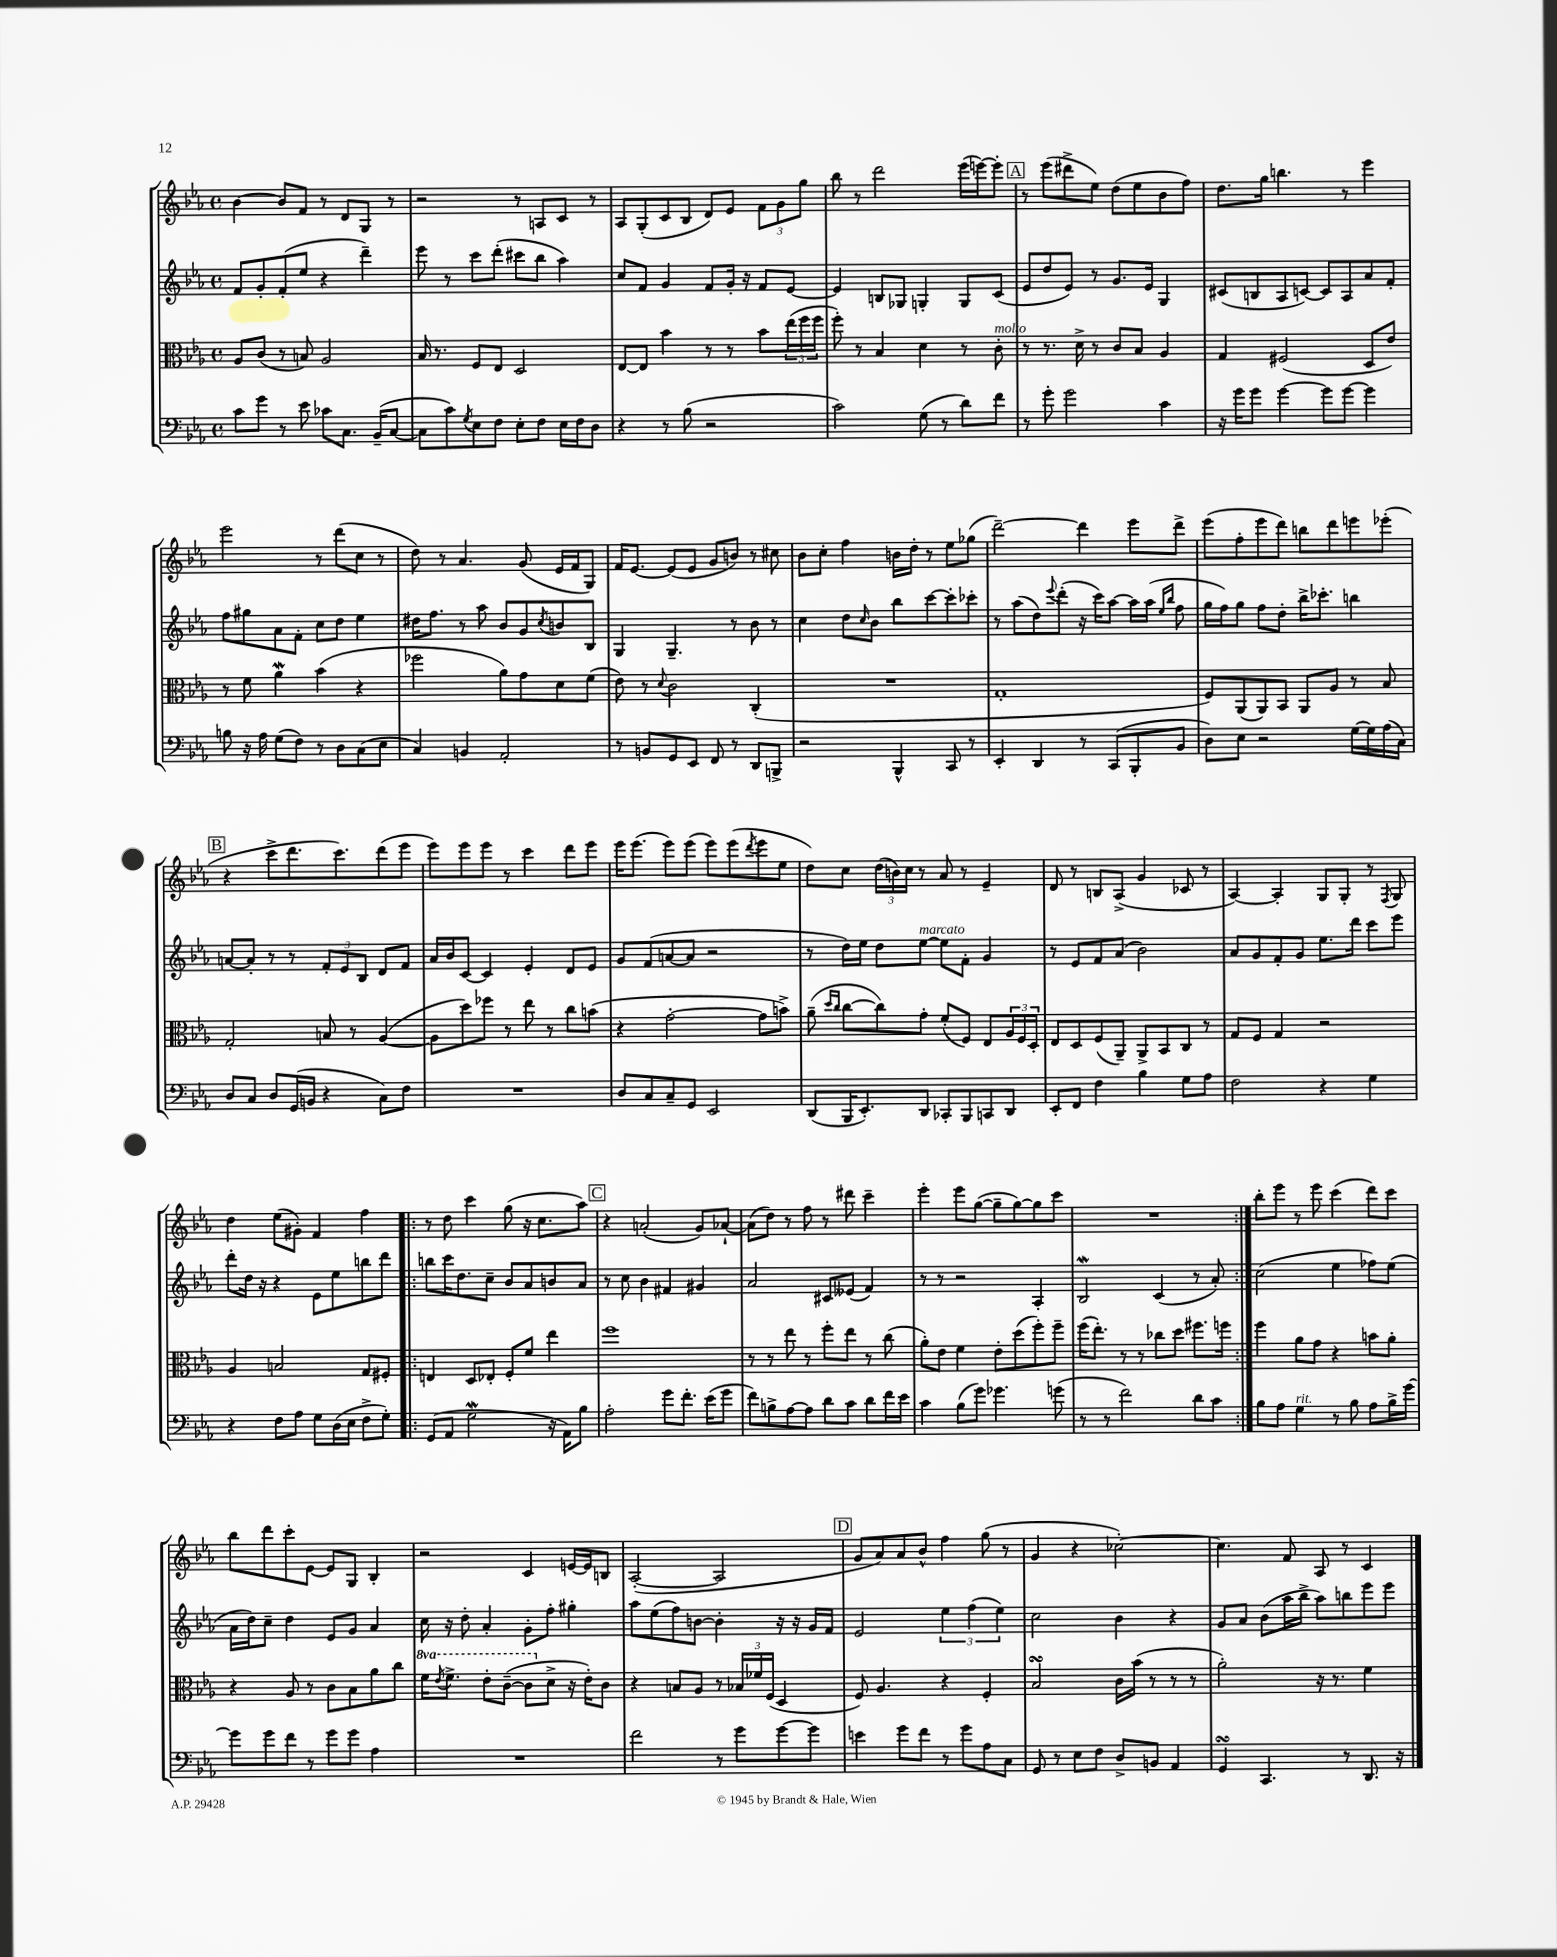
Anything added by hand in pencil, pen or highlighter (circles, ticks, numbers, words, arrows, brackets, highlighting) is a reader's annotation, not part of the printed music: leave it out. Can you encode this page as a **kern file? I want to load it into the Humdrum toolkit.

**kern	**kern	**kern	**kern
*part4	*part3	*part2	*part1
*staff4	*staff3	*staff2	*staff1
*clefF4	*clefC3	*clefG2	*clefG2
*k[b-e-a-]	*k[b-e-a-]	*k[b-e-a-]	*k[b-e-a-]
*M4/4	*M4/4	*M4/4	*M4/4
*met(c)	*met(c)	*met(c)	*met(c)
=1	=1	=1	=1
8c\L	8A-/L	8f/L	[4b-\
8g\J	(8c/J	8g'/	.
8r	8r	(8f'/	8b-/L]
8e-\	8Bn/)	8ee-/J	8f/J
8c-X\L	2A-/	4r	8r
8.C\J	.	.	8d/L
.	.	4ddd~\)	8G/J
(16BB-~/KL	.	.	.
[8C/J	.	.	8r
=2	=2	=2	=2
8C\L]	16B-/	8eee-\	2r
.	8.r	.	.
8c\)	.	8r	.
8qG/	.	.	.
8E-\	8F/L	8ccc\L	.
8F\J	8E-/J	(8ddd'\J	.
8E-'\L	2D/	8ccc#X\L	8r
8F\J	.	8bb-\J	8An/L
16E-\LL	.	4aa-\)	8c/J
16F\J	.	.	.
8D\J	.	.	8r
=3	=3	=3	=3
4r	[8E-/L	8cc/L	8A-/L
.	8E-/J]	8f/J	(8G'/
8r	4b-\	4g/	8c/
(8B-\	.	.	8B-/J
2r	8r	8f/L	8d/L)
.	8r	16g'/Jk	8e-/J
.	.	16r	.
.	8b-\L	8f/L	12f\L
.	.	.	12g\
.	(24ee-\L	[8e-/J	.
.	24ff\	.	12gg\J
.	24ff\JJ	.	.
=4	=4	=4	=4
2c\)	8ff'\)	4e-/]	8bb-\
.	8r	.	8r
.	4B-/	8Bn/L	2ddd\
.	.	8G-X/J	.
(8G\	4d\	4Gn'/	.
8r	.	.	.
8d\L)	8r	8G/L	(16eee-\LL
.	.	.	[16eeen\J)
!	!LO:TX:a:i:t=molto	!	!
8f\J	8c'\	(8c/J	8eee'\J]
!!LO:REH:place=s1:t=A
=5	=5	=5	=5
8r	8r	8e-/L	8r
8g'\	8.r	8dd/	(8eee-\L
2g\	.	8e-/J)	8ddd#X^\
.	16d^\	.	.
.	8r	8r	8ee-\J)
.	8c/L	8.g/L	(8dd\L
.	8B-/J	.	8ee-\
.	.	16e-/Jk	.
4c\	4A-/	4G/	8b-\
.	.	.	8ff\J)
=6	=6	=6	=6
16r	4G/	(8c#X/L	8.dd\L
16g\KL	.	.	.
8g\J	.	8Bn/	.
.	.	.	16gg\Jk
[4g\	(2F#X/	8A-/	4.bbn\
.	.	[8cn/J)	.
8g\L]	.	8c/L]	.
[8g\J	.	8A-/	8r
4g\]	8D/L	8a-/	4eee-\
.	8e-/J)	8f'/J	.
!!LO:LB:g=z
=7	=7	=7	=7
8Bn\	8r	8ff\L	2eee-\
16r	8f\	8gg#X\	.
16A-\	.	.	.
(8G\L	4a-w\	8a-\	.
8F\J)	.	8f'\J	.
8r	(4b-\	8cc\L	8r
8D\L	.	8dd\J	(8ddd\L
(8C\	4r	4ee-\	8cc\J
8E-\J	.	.	8r
=8	=8	=8	=8
4C/)	2ff-X\	16dd#X\KL	8dd\)
.	.	8.ff\J	.
.	.	.	8r
4BBn/	.	8r	4.a-/
.	.	8aa-\	.
2AA-'/	8a-\L)	8b-/L	.
.	8g\	8g/	(8g/
.	.	8qcc/	.
.	8d\	8bn/	16e-/LL
.	.	.	16f/J
.	(8f\J	8B-/J	8G/J)
=9	=9	=9	=9
8r	8e-\)	4G/	16f/KL
.	.	.	[8.e-/J
8BBn/L	8r	.	.
.	8qqd/	.	.
8GG/	2c\	4.G~/	(8e-/L]
8EE-/J	.	.	8e-/J
8FF/	.	.	8g/L
8r	.	8r	8bn/J)
8DD/L	(4C'/	8b-\	8r
8BBBn^/J	.	8r	8cc#X\
=10	=10	=10	=10
2r	1r	4cc\	8b-\L
.	.	.	8cc'\J
.	.	8dd\L	4ff\
.	.	16qqcc/	.
.	.	8b-\J	.
4BBB-^^/	.	8bb-\L	16bn\LL
.	.	.	16dd'\JJ
.	.	[8ccc\	8r
8CC/	.	8ccc'\]	8ee-\L
8r	.	8ccc-X'\J	(8gg-X\J
=11	=11	=11	=11
4EE-'/	1G'	8r	[2ddd~\)
.	.	(8aa-\L	.
4DD/	.	8dd\)	.
.	.	8qqeee-/	.
.	.	(8ddd'\J	.
8r	.	16r	4ddd\]
.	.	16ccc\KL)	.
(8CC/L	.	[8aa-\J	.
8BBB-'/	.	16aa-\LL]	8eee-\L
.	.	(16aa-\JJ	.
.	.	16qqee-/LL	.
.	.	16qqbb-/JJ	.
8BB-/J	.	8ff\	8ddd^\J
=12	=12	=12	=12
8D\L)	8F/L)	16gg\LL	(8eee-\L
.	.	16ff\J)	.
8E-\J	(8AA-/	8gg\J	8ff'\
2r	8AA-/)	8ff\L	8eee-\
.	8BB-/J	8dd'\J	8ddd\J)
.	8AA-/L	16bb-^\KL	8bbn\L
.	.	8.ccc-X'\J	.
.	8A-/J	.	8ddd\
[16G\LL	8r	4bbn\	8eeen\
16G\]	.	.	.
(16A-\	8B-/	.	(8eee-X'\J
16C\JJ)	.	.	.
!!LO:LB:g=z
!!LO:REH:place=s1:t=B
=13	=13	=13	=13
8D/L	2G'/	[8an/L	4r
8C/J	.	8a'/J]	.
8D/L	.	8r	8ccc^\L
(16GG/L	.	8r	8.ddd\
16BBn/JJ	.	.	.
4r	8Bn/	12f'/L	.
.	.	.	8.ccc\)
.	.	12e-/	.
.	8r	.	.
.	.	12B-/J	.
8C\L)	([4A-/	8d/L	(8ddd\
8F\J	.	8f/J	8eee-\J
=14	=14	=14	=14
1r	8A-\L]	16a-/LL	8eee-\L)
.	.	16b-/J	.
.	8dd\)	[8c/J	8eee-\
.	8ff-X\J	4c/]	8eee-\J
.	8r	.	8r
.	8ee-\	4e-'/	4ccc\
.	8r	.	.
.	8cc\L	8d/L	8ddd\L
.	(8bn\J	8e-/J	8eee-\J
=15	=15	=15	=15
8D/L	4r	8g/L	16eee-\KL
.	.	.	(8.eee-\J
8C/	.	(8f/	.
8C~/	[2g'\	[8an/	8eee-\L)
8GG/J	.	8a/J]	(8eee-\J
2EE-/	.	2r	8eee-\L)
.	.	.	(8eee-\
.	.	.	8qddd/
.	8g\L]	.	8eee-\
.	8bn^\J)	.	8ee-\J
=16	=16	=16	=16
(8DD/L	(8a-~\	8r	8dd\L)
.	16qqdd/LL	.	.
.	16qqcc/JJ	.	.
16BBB-/K	[8cc\L	16dd\LL)	8cc\J
8.EE-'/)	.	16ee-\JJ	.
.	8cc\])	8dd\L	(24dd\LL
.	.	.	24bn\)
.	.	.	24cc\JJ
!	!	!LO:TX:a:i:t=marcato	!
8DD/J	8g'\J	[8ee-\J	8r
8CC-X'/L	(8f'/L	8ee-\L]	8a-/
8BBB-/	8F/J)	8f'\J	8r
8CCn/	8E-/L	4g/	4e-~/
8DD/J	24A-/L	.	.
.	24F/	.	.
.	24D'/JJ	.	.
=17	=17	=17	=17
8EE-'/L	8E-/L	8r	8d/
8FF/J	8D/	8e-/L	8r
4F\	(8F/	8f/	8Bn/L
.	8AA-~/J)	(8a-/J	(8A-^/J
4B-\	8AA-^/L	2b-\)	4g/
.	8BB-/	.	.
8G\L	8C/J	.	8c-X/
8A-\J	8r	.	8r
=18	=18	=18	=18
2F\	8G/L	8a-/L	[4A-/)
.	8F/J	8g/	.
.	4G/	8f'/	4A-'/]
.	.	8g/J	.
4r	2r	8.ee-\L	8G/L
.	.	.	8G'/J
.	.	16ddd\Jk	.
4G\	.	8ccc\L	8r
.	.	.	8qF/
.	.	8eee-\J	8G/
!!LO:LB:g=z
=19	=19	=19	=19
4r	4A-/	8ddd'\L	4dd\
.	.	16dd\Jk	.
.	.	16r	.
8F\L	2Bn/	4r	(8ee-\L
8A-\J	.	.	8g#X'\J)
8G\L	.	8e-\L	4f/
(16D\L	.	8ee-\	.
16E-\JJ	.	.	.
8F^\L	8G/L	8bbn\	4ff\
8G'\J)	8F#X'/J	8ddd\J	.
=20!|:	=20!|:	=20!|:	=20!|:
(8GG/L	4En/	8bbn\L	8r
8AA-/J	.	16ccc\K	8dd\
.	.	8.dd\	.
2GW\	8D/L	.	4ccc\
.	8E-X'/J	8cc~\J	.
.	8F'/L	8b-/L	(8gg\
.	8f/J	8a-/	16r
.	.	.	8.cc\L
16r	4ee-\	8bn/	.
16AA-\KL)	.	.	.
8B-\J	.	8a-/J	8aa-\J)
!!LO:REH:place=s1:t=C
=21	=21	=21	=21
2A-'\	1ff	8r	4r
.	.	8cc\	.
.	.	4b-\	(2an'/
8g\L	.	4f#X/	.
8.f'\J	.	.	.
.	.	4g#X/	8g/L)
(16e-\KL	.	.	.
8g\J	.	.	[8a-X`/J
=22	=22	=22	=22
8f\L)	8r	2a-/	(8a-\L]
8Bn^\	8r	.	8dd\J)
[8A-\	8ee-\	.	8r
8A-\J]	8r	.	8ff\
8d\L	8ff'\L	8c#X/L	8r
8c\J	8ee-\J	(8e--X/J	8ddd#X\
8d\L	8r	4f/)	4ccc~\
16f\L	(8cc\	.	.
16e-\JJ	.	.	.
=23	=23	=23	=23
4c\	8a-'\L)	8r	4eee-'\
.	8e-\J	8r	.
(8B-\L	4f\	2r	8eee-\L
8g\J)	.	.	([8gg\J
4.g-X\	8e-'\L	.	8gg~\L]
.	(8dd\	.	[8gg\)
.	8ff'\)	4A-'/	8gg\]
(8gn\	8ff~\J	.	8ccc\J
=24	=24	=24	=24
8r	(16ff\KL	2B-W/	1r
.	8.ee-'\J)	.	.
8r	.	.	.
2f\)	8r	.	.
.	8r	.	.
.	8cc-X\L	(4c/	.
.	8dd\J	.	.
8d\L	8.ff#X\L	8r	.
8c\J	.	8a-'/)	.
.	16ffn\Jk	.	.
=25:|!	=25:|!	=25:|!	=25:|!
8B-\L	4ff\	(2cc\	8bb-'\L
8A-\J	.	.	8eee-\J
!LO:TX:a:i:t=rit.	!	!	!
4G\	8a-\L	.	8r
.	8g\J	.	8eee-\
8r	4r	4ee-\	(4ccc\
8B-\	.	.	.
8A-\L	8bn\L	8ff-X\L)	8ddd\L)
16B-^\L	8a-'\J	(8ee-\J	8ccc\J
[16g\JJ	.	.	.
!!LO:LB:g=z
=26	=26	=26	=26
8g\L]	4r	16a-\LL	8bb-\L
.	.	16dd\J)	.
8g\	.	8cc~\J	8ddd\
8f\J	8A-/	4dd\	8ccc'\
8r	8r	.	[8e-\J
8g\L	8c\L	8e-/L	8e-/L]
8g\J	8B-\	8g/J	8G/J
4A-\	8a-\	4a-/	4B-'/
.	8cc\J	.	.
=27	=27	=27	=27
*	*8va	*	*
1r	16ff\KL	16cc\	2r
.	8qee-/	.	.
.	8.ff^\J	16r	.
.	.	8dd'\	.
.	8ee-'\L	4a-'/	.
.	([8cc~\J	.	.
.	8cc\L]	8g'\L	4c/
*	*X8va	*	*
.	8d^\J	8ff'\J	.
.	16r	4gg#X'\	[16en/LL
.	16e-'\KL)	.	16e/J]
.	8c\J	.	8Bn/J
=28	=28	=28	=28
2f\	4r	8aa-\L	([2A-'/
.	.	(8ee-\	.
.	8Bn/L	8ff\)	.
.	8A-/J	[8bn\J	.
8r	8r	4b'\]	2A-/]
8g\L	24B-X/LL	.	.
.	24f-X/	.	.
.	(24F/JJ	.	.
[8g\	4D/	16r	.
.	.	16r	.
8g\J]	.	16g/LL	.
.	.	16f/JJ	.
!!LO:REH:place=s1:t=D
=29	=29	=29	=29
4en\	8F/)	2e-/	8g/L
.	4.A-/	.	8a-/)
8g\L	.	.	8a-/
8f\J	.	.	8b-^^/J
8r	4r	6ee-\	4ff\
8g\L	.	.	.
.	.	(6ff\	.
8A-\	4F'/	.	(8gg\
.	.	6ee-\)	.
8C\J	.	.	8r
=30	=30	=30	=30
8GG/	2B-sSSS/	2cc\	4g/
8r	.	.	.
8E-\L	.	.	4r
8F\J	.	.	.
8D^/L	16c\LL	4b-\	[2cc-X'\)
.	(16b-\JJ	.	.
8BBn/J	8r	.	.
4AA-/	8r	4r	.
.	8r	.	.
=31	=31	=31	=31
4GGsSsS/	2a-'\)	8g/L	4.cc-\]
.	.	8a-/J	.
4.CC/	.	(8b-\L	.
.	.	16aa-\L	8f/
.	.	16bb-^\JJ	.
.	16r	8aa-\L)	8A-/
.	8.r	.	.
8r	.	8bbn\	8r
8.DD/	4f\	8eee-\	4c/
.	.	8eee-\J	.
16r	.	.	.
==	==	==	==
*-	*-	*-	*-
